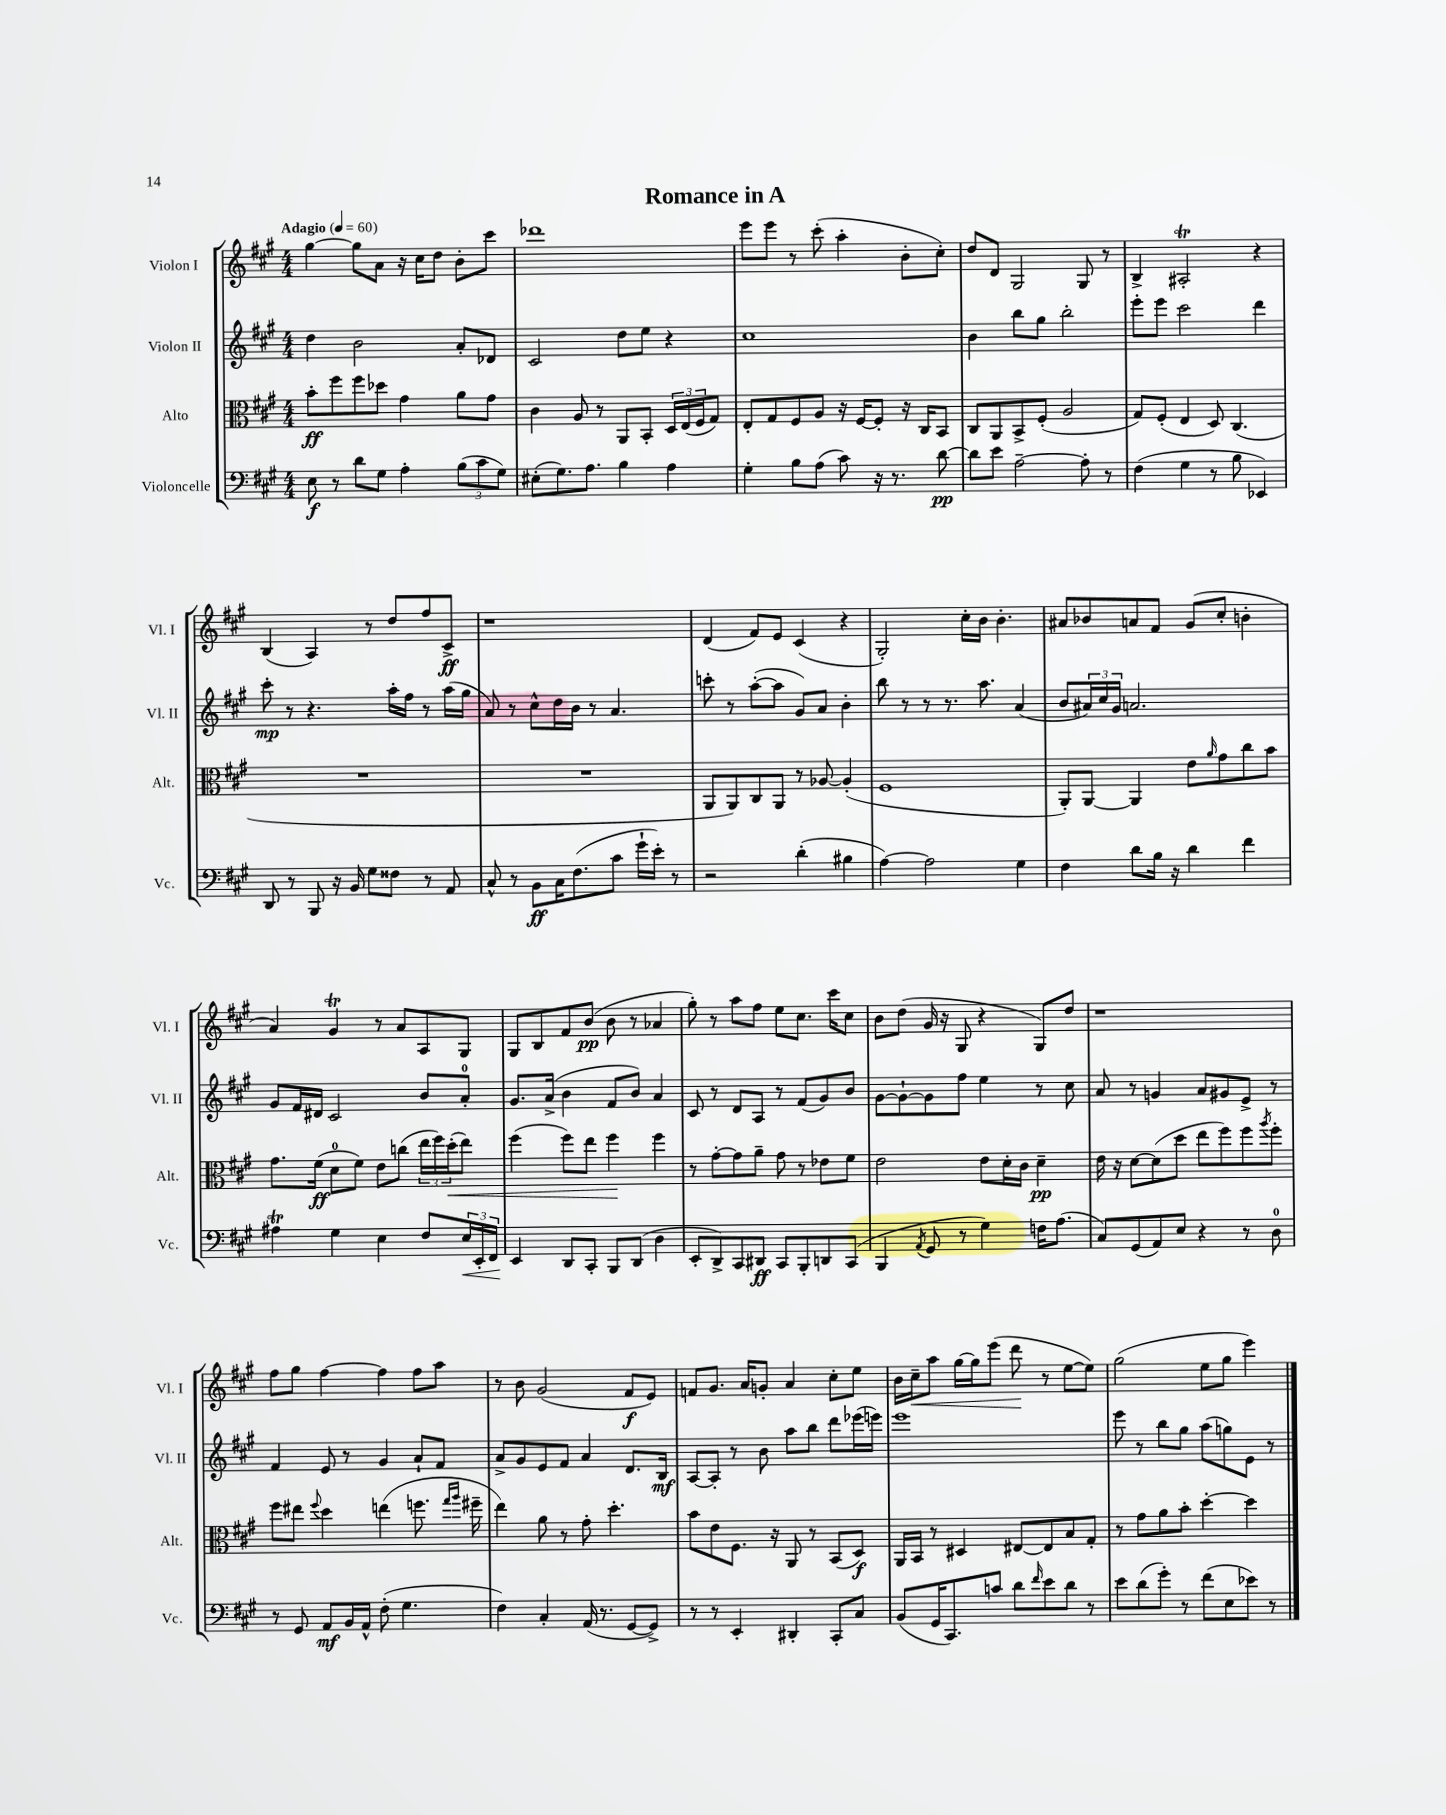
\header { title = "Romance in A" }
<<
\new StaffGroup <<
\new Staff = "s0" \with { instrumentName = "Violon I" shortInstrumentName = "Vl. I" } {
    \clef treble \key a \major \numericTimeSignature \time 4/4 \tempo "Adagio" 4 = 60
    gis''4~ gis''8 a'8 r16 cis''16 d''8 b'8-. cis'''8 |
    des'''1 |
    e'''8 e'''8 r8 cis'''8-.( a''4-. b'8-. cis''8-.) |
    d''8 d'8 gis2 gis8 r8 |
    b4-> ais2-.\trill r4 |
    b4( a4) r8 d''8 fis''8 cis'8->\ff |
    r1 |
    d'4( fis'8) e'8 cis'4( r4 |
    gis2-.) cis''16-. b'16 b'4.-. |
    ais'8 bes'8 a'8 fis'8 gis'8( cis''8-. b'4-. |
    a'4) gis'4\trill r8 a'8 a8 gis8 |
    gis8 b8 fis'8 b'8\pp( b'8 r8 aes'4 |
    gis''8-.) r8 a''8 fis''8 e''8 cis''8. cis'''16 cis''8 |
    b'8 d''8( gis'16 r16 gis8 r4 gis8) d''8 |
    r1 |
    fis''8 gis''8 fis''4~ fis''4 fis''8 a''8 |
    r8 b'8 gis'2( fis'8\f e'8) |
    f'8 gis'8. a'16 g'8-. a'4 cis''8-. e''8 |
    b'16 cis''16--\< a''8 gis''16~ gis''16 e'''8( d'''8\! r8 e''8~ e''8) |
    gis''2( e''8 gis''8 e'''4) \bar "|." |
}
\new Staff = "s1" \with { instrumentName = "Violon II" shortInstrumentName = "Vl. II" } {
    \clef treble \key a \major \numericTimeSignature \time 4/4
    d''4 b'2 a'8-. des'8 |
    cis'2 d''8 e''8 r4 |
    cis''1 |
    b'4 b''8 gis''8 b''2-. |
    e'''8-. e'''8 cis'''2 d'''4 |
    cis'''8-.\mp r8 r4. a''16-. fis''16 r8 a''16( gis''16 |
    a'8) r8 cis''8-^ d''16 b'16 r8 a'4. |
    c'''8-. r8 a''8~-.( a''8 gis'8) a'8 b'4-. |
    b''8 r8 r8 r8. a''8. a'4( |
    b'8 \tuplet 3/2 { ais'16) cis''16 gis'16 } a'2. |
    gis'8 fis'16 dis'16 cis'2 b'8 a'8-0-. |
    gis'8. a'16->( b'4 fis'8 b'8) a'4 |
    cis'8 r8 d'8 a8 r8 fis'8( gis'8) b'8 |
    gis'8~ gis'8~-! gis'8 fis''8 e''4 r8 cis''8 |
    a'8 r8 g'4 a'8 gis'8 e'8-> r8 |
    fis'4 e'8 r8 gis'4 a'8-! fis'8 |
    a'8-> gis'8 e'8 fis'8 a'4 d'8. b16\mf |
    a8~ a8-. r8 b'8 a''8 b''8 d'''8 ees'''16( e'''16) |
    e'''1 |
    e'''8 r8 b''8 gis''8 a''8( g''8) e'8 r8 \bar "|." |
}
\new Staff = "s2" \with { instrumentName = "Alto" shortInstrumentName = "Alt." } {
    \clef alto \key a \major \numericTimeSignature \time 4/4
    b'8-.\ff fis''8 fis''8 des''8 gis'4 a'8 gis'8 |
    cis'4 a8 r8 a,8 b,8-. \tuplet 3/2 { d16 e16( fis16 } gis8) |
    e8-. gis8 fis8 a8 r16 fis16~ fis8-. r16 cis16 b,8 |
    cis8 a,8 b,8-> fis8-.( a2 |
    gis8) fis8-.( e4 d8) cis4.( |
    R1 |
    R1 |
    a,8 a,8) cis8 a,8 r8 aes8~ aes4-.( |
    fis1 |
    a,8-.) a,8~ a,4 e'8 \grace { a'16 } gis'8 cis''8 b'8 |
    gis'8. fis'16\ff( d'8-0 fis'8) e'8 c''8( \tuplet 3/2 { e''16 fis''16) d''16-.\<( } e''8) |
    fis''4( fis''8) e''8 fis''4\! fis''4 |
    r8 gis'8~-. gis'8 a'8-- gis'8 r8 ees'8 fis'8 |
    e'2 e'8 d'16-. cis'16 d'4--\pp |
    e'16 r16 d'8~ d'8( d''8 e''8 fis''8) fis''8 \acciaccatura { a''8 } fis''8-. |
    fis''8 eis''8 \appoggiatura { fis''8 } d''4 e''4( f''8. \grace { gis''16 a''16 } fis''16-- |
    e''4) a'8 r8 gis'8-. d''4.-. |
    b'8 e'8 fis8. r16 a,8 r8 b,8( d8\f) |
    a,16 b,16 r8 dis4 eis8~ eis8 b8 gis8-. |
    r8 gis'8 a'8 b'8-. d''4~-. d''4 \bar "|." |
}
\new Staff = "s3" \with { instrumentName = "Violoncelle" shortInstrumentName = "Vc." } {
    \clef bass \key a \major \numericTimeSignature \time 4/4
    e8\f r8 d'8 gis8 a4-. \tuplet 3/2 { b8( cis'8 gis8) } |
    eis8-.( gis8.) a8. b4 a4 |
    gis4-. b8 a8( cis'8) r16 r8. d'8~\pp |
    d'8 e'8 a2~-- a8-. r8 |
    fis4( gis4 r8 b8 ees,4) |
    d,8 r8 b,,8 r16 b,16 gis8 fisis8 r8 a,8 |
    cis8-^ r8 b,8\ff cis16 fis8.( cis'8 gis'16-! e'16-.) r8 |
    r2 d'4-.( bis4 |
    a4~) a2 gis4 |
    fis4 d'8 b16 r16 d'4 fis'4 |
    ais4\trill gis4 e4 fis8 \tuplet 3/2 { e16\< e,16-. fis,16 } |
    e,4\! d,8 cis,8-. b,,8 d,8( d4 |
    e,8-. d,8->) cis,8 dis,8\ff cis,8 b,,8-. d,8 cis,8( |
    b,,4 \acciaccatura { a,8 } gis,8 r8 gis4) f16 a8.( |
    cis8) gis,8( a,8) e8 r4 r8 d8-0 |
    r8 gis,8 a,8\mf b,16 a,16-^ fis8-.( gis4. |
    fis4) cis4-. a,16( r8. gis,8~ gis,8->) |
    r8 r8 e,4-. dis,4-. cis,8-. cis8 |
    b,8( gis,16 cis,8.) c'8 d'8 \grace { fis'16 } e'8 d'8 r8 |
    e'8 d'8( gis'8-.) r8 fis'8( e8 ees'8) r8 \bar "|." |
}
>>
>>
\layout { \context { \Score \remove "Bar_number_engraver" } }
